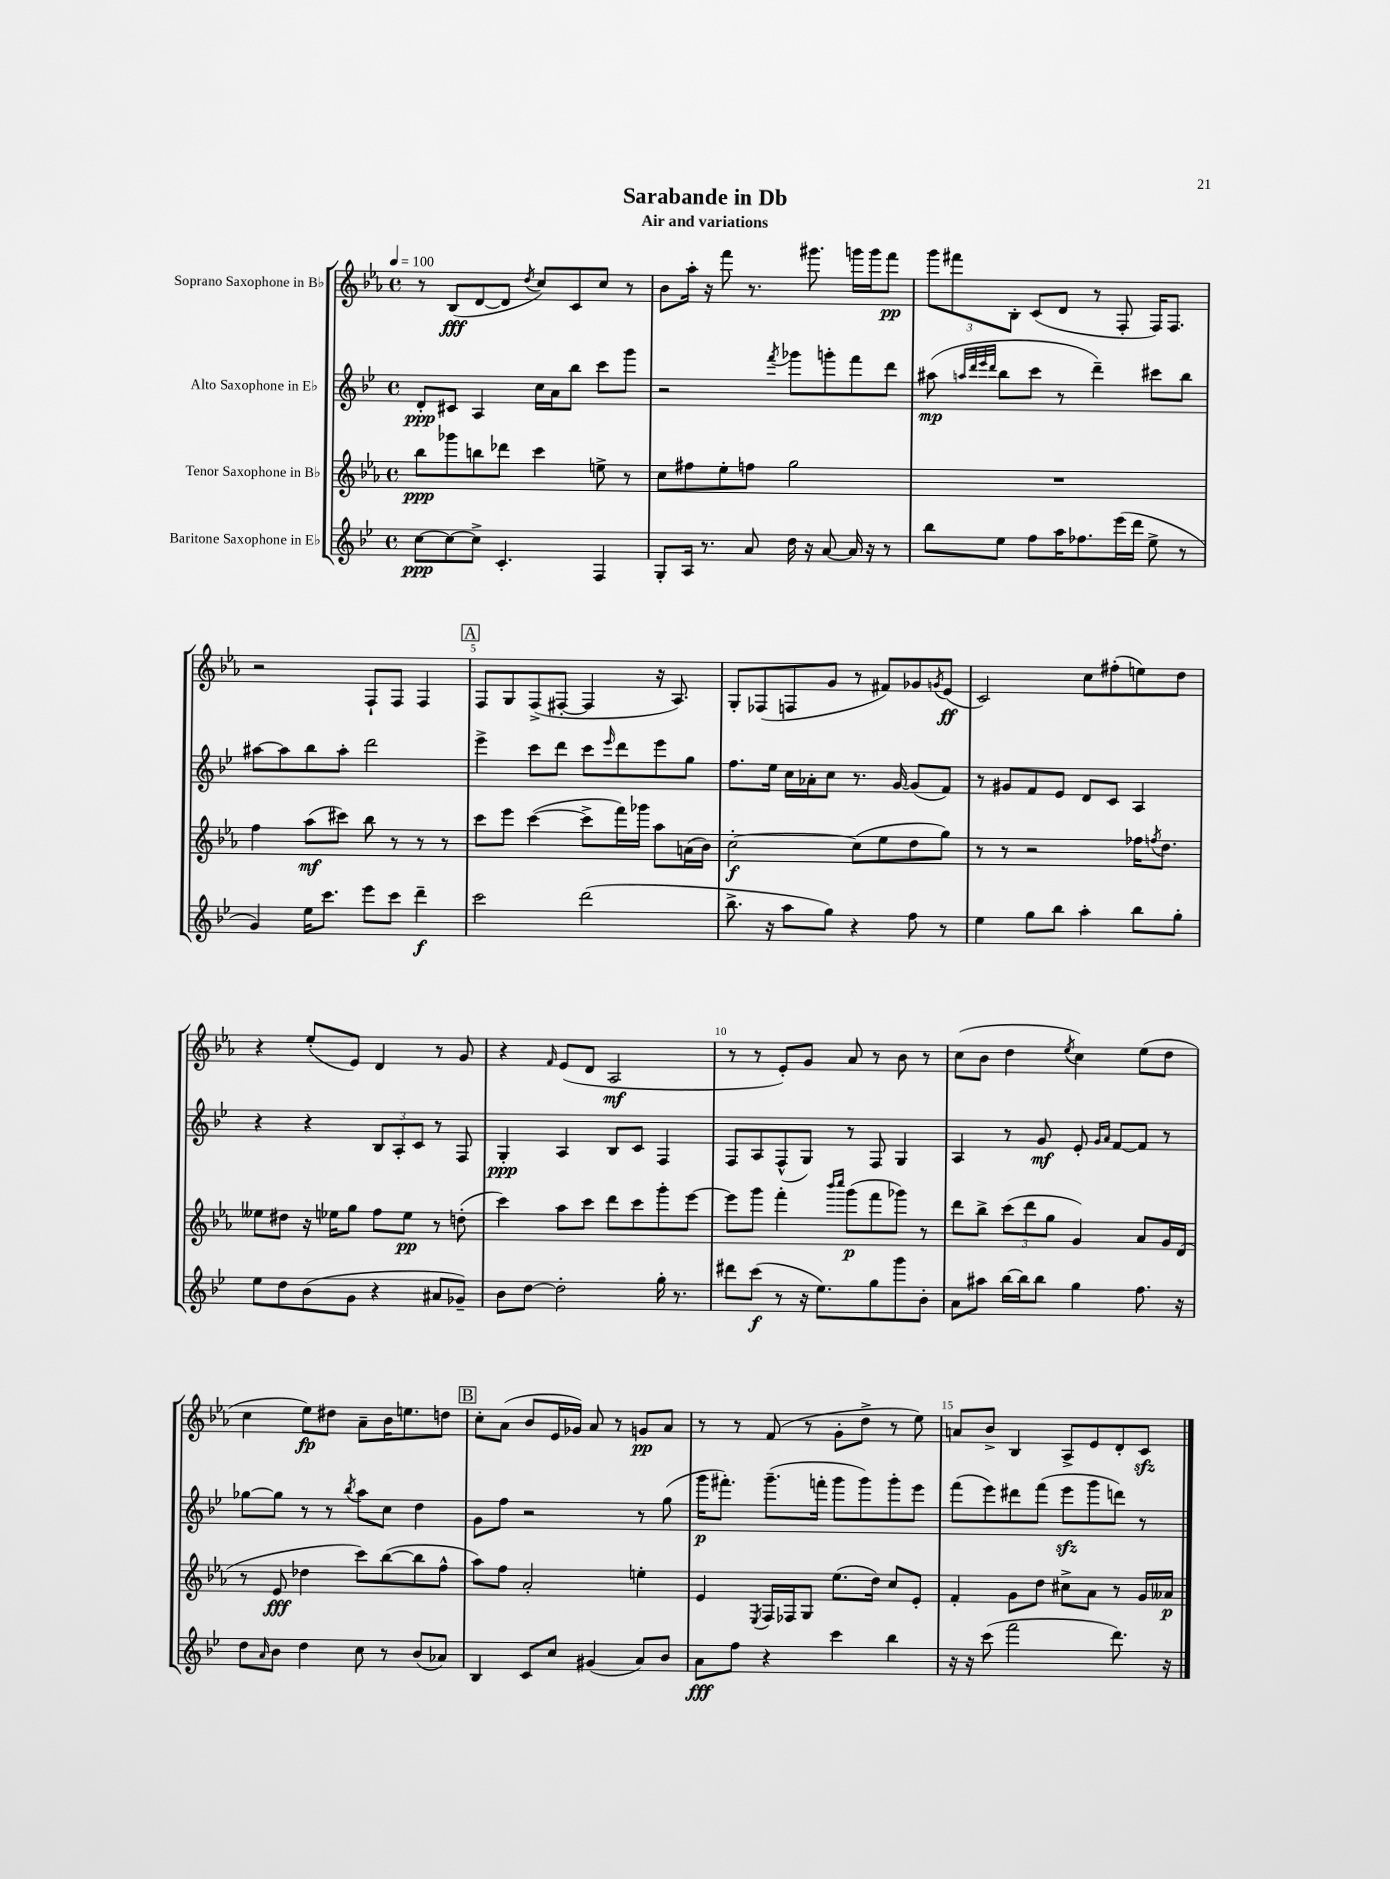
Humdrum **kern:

**kern	**kern	**kern	**kern
*staff4	*staff3	*staff2	*staff1
*clefG2	*clefG2	*clefG2	*clefG2
*k[b-e-]	*k[b-e-a-]	*k[b-e-]	*k[b-e-a-]
*M4/4	*M4/4	*M4/4	*M4/4
*met(c)	*met(c)	*met(c)	*met(c)
*MM100	*MM100	*MM100	*MM100
[8cc	8bb-	8d'	8r
8cc_	8ggg-	8c#	(8B-
8cc^]	8bb	4A	[8d
4.c'	8ddd-	.	8d]
.	.	.	8qdd
.	4ccc	16cc	8cc)
.	.	16a	.
.	.	8bb-	8c
4F	8ee^	8ccc	8cc
.	8r	8ggg	8r
=	=	=	=
8G'	8cc	2r	8b-
16A	8ff#	.	16aa-'
8.r	.	.	16r
.	8ee-'	.	8fff
8a	8ff	.	8.r
.	.	8qfff	.
16dd	2gg	8ggg-	.
16r	.	.	8.ggg#
[8a	.	8ggg'	.
16a]	.	8fff	16ggg
16r	.	.	16ggg
8r	.	8ddd	8fff
=	=	=	=
8bb-	1r	(8aa#	12ggg
.	.	.	12fff#
.	.	32qqaa	.
.	.	32qqddd	.
.	.	32qqeee-	.
.	.	32qqddd	.
8ee-	.	8bb-	.
.	.	.	12B-'
8ff	.	8ccc	(8c
16aa	.	8r	8d
8.ff-	.	.	.
.	.	4ddd~)	8r
(16eee-	.	.	8F'
16ddd	.	.	.
8ee-^	.	8ccc#	16F)
.	.	.	8.F
8r	.	8bb-	.
=	=	=	=
4g)	4ff	[8aa#	2r
.	.	8aa#]	.
16ee-	(8aa-	8bb-	.
8.ccc	.	.	.
.	8ccc#)	8aa#'	.
8eee-	8bb-	2ddd	8F`
8ccc	8r	.	8F
4ddd~	8r	.	4F
.	8r	.	.
=	=	=	=
2ccc	8ccc	4eee-^	8F
.	8eee-	.	8G
.	([4ccc	8ccc	(8F^
.	.	8ddd	[8F#'
(2ddd	8ccc^]	8ccc	4F#]
.	.	16qqeee-	.
.	16fff)	8ddd	.
.	16ggg-	.	.
.	8aa-	8eee-	16r
.	.	.	8.A-)
.	(16a	8gg	.
.	16b-)	.	.
=	=	=	=
8.bb-^	[2cc'	8.ff	8G'
.	.	.	(8F-
16r	.	16ee-	.
8aa	.	16cc	8F
.	.	16a-'	.
8gg)	.	8cc	8g
4r	(8cc]	8.r	8r
.	8ee-	.	8f#)
.	.	[16g	.
8ff	8dd	(8g]	8g-
.	.	.	8qg
8r	8gg)	8f)	(8e-
=	=	=	=
4ee-	8r	8r	2c)
.	8r	8g#	.
8gg	2r	8f	.
8bb-	.	8e-	.
4aa'	.	8d	8cc
.	.	8c	(8ff#'
8bb-	16ff-	4A	8ee)
.	8qff	.	.
.	8.dd	.	.
8gg'	.	.	8dd
=	=	=	=
8ee-	8ee--	4r	4r
8dd	8dd#	.	.
(8b-	16r	4r	(8ee-'
.	16ee-	.	.
8g	8gg	.	8e-)
4r	8ff	12B-	4d
.	.	12A'	.
.	8ee-	.	.
.	.	12c	.
8a#	8r	8r	8r
8g-~)	(8dd'	8F	8g
=	=	=	=
8b-	4ccc)	4G'	4r
[8dd	.	.	.
.	.	.	16qqf
2dd']	8aa-	4A	(8e-
.	8ccc	.	8d
.	8ddd	8B-	2A-
.	8ccc	8c	.
16gg'	8ggg'	4F	.
8.r	.	.	.
.	[8eee-	.	.
=	=	=	=
8ddd#	8eee-]	8F	8r
(8ccc	8ggg	8A	8r
8r	4fff'	(8F^^	8e-')
16r	.	8G)	8g
8.ee-)	.	.	.
.	16qqbbb-	.	.
.	16qqcccc	.	.
.	(8ggg	8r	8a-
8gg	8fff	8F	8r
8ggg	8ggg-)	4G	8b-
8b-'	8r	.	8r
=	=	=	=
8a	8ddd	4A	(8cc
8aa#	8bb-^	.	8b-
[16bb-	(12ccc	8r	4dd
16bb-]	.	.	.
.	12ddd	.	.
8bb-	.	8g	.
.	12gg	.	.
.	.	.	8qee-
4gg	4g)	8e-'	4cc)
.	.	16qqg	.
.	.	16qqa	.
.	.	[8f	.
8.ff	8a-	8f]	(8ee-
.	16g	8r	8dd
16r	(16d	.	.
=	=	=	=
8dd	8r	[8gg-	4cc
16qqa	.	.	.
8b-	8e-	8gg-]	.
4dd	4dd-	8r	8ee-)
.	.	8r	8dd#
.	.	8qbb-	.
8cc	8ccc)	8aa	8a-~
8r	([8bb-	8cc	16b-
.	.	.	8.ee
(8b-	8bb-]	4dd	.
8a-)	8ff^^	.	8dd
=	=	=	=
4B-	8aa-)	8g	8cc'
.	8ff	8ff	(8a-
8c	2a-'	2r	8b-
8cc	.	.	16e-
.	.	.	16g-)
(4g#	.	.	8a-
.	.	.	8r
8a)	4ee'	8r	8g
8b-	.	(8gg	8a-
=	=	=	=
8a	4e-	16ggg	8r
.	.	8.fff#')	.
8ff	.	.	8r
.	8qE-	.	.
4r	16F	(8.ggg~	(8f
.	16F-	.	.
.	8G	.	8r
.	.	16fff'	.
4ccc	(8.ee-	8ggg	8g'
.	.	8ggg)	8dd^
.	16dd)	.	.
4bb-	8cc	8ggg'	8r
.	8e-'	8eee-	8ee-)
=	=	=	=
16r	4f'	(8fff	8a
16r	.	.	.
(8ccc	.	8eee-)	8b-^
2fff	8g	8ddd#	4B-
.	8dd	(8fff	.
.	8cc#^	8eee-	8A-^
.	8a-	8ggg	8e-
8.ddd)	8r	8ddd)	8d'
.	16g	8r	8c
16r	16a--	.	.
==	==	==	==
*-	*-	*-	*-
